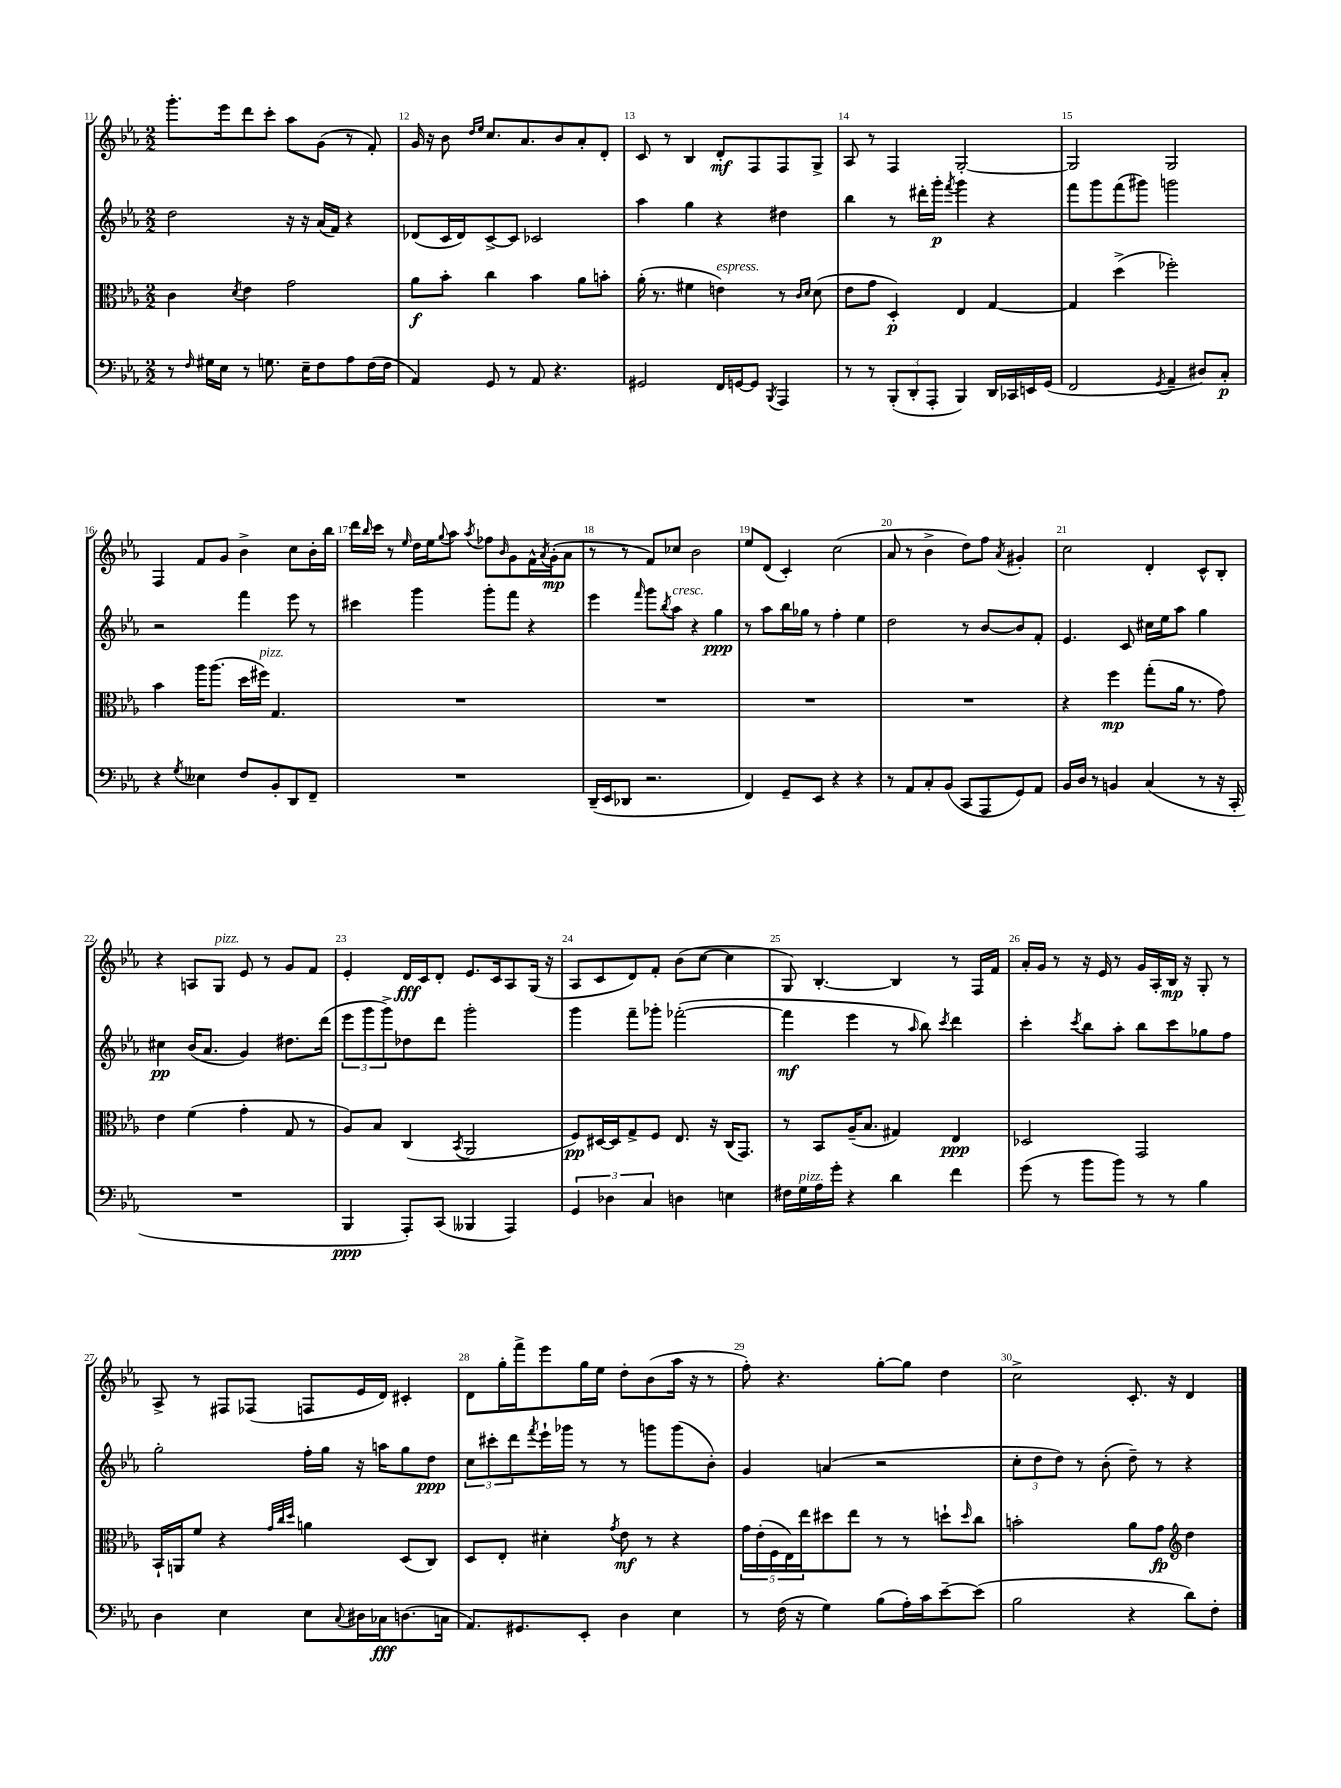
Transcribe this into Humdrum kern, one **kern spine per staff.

**kern	**dynam	**kern	**dynam	**kern	**dynam	**kern	**dynam
*part4	*part4	*part3	*part3	*part2	*part2	*part1	*part1
*staff4	*staff4	*staff3	*staff3	*staff2	*staff2	*staff1	*staff1
*clefF4	*	*clefC3	*	*clefG2	*	*clefG2	*
*k[b-e-a-]	*	*k[b-e-a-]	*	*k[b-e-a-]	*	*k[b-e-a-]	*
*M2/2	*	*M2/2	*	*M2/2	*	*M2/2	*
=11	=11	=11	=11	=11	=11	=11	=11
8r	.	4c\	.	2dd\	.	8.ggg'\L	.
16qqF/	.	.	.	.	.	.	.
16G#X\LL	.	.	.	.	.	.	.
16E-\JJ	.	.	.	.	.	16eee-\k	.
.	.	8qd/	.	.	.	.	.
8r	.	4e-\	.	.	.	8ddd\	.
8.Gn\	.	.	.	.	.	8ccc'\J	.
.	.	2g\	.	16r	.	8aa-\L	.
16E-~\KL	.	.	.	16r	.	.	.
8F\	.	.	.	(16a-/LL	.	(8g\J	.
.	.	.	.	16f/JJ)	.	.	.
8A-\	.	.	.	4r	.	8r	.
(16F\L	.	.	.	.	.	8f'/)	.
16F\JJ	.	.	.	.	.	.	.
=12	=12	=12	=12	=12	=12	=12	=12
4AA-/)	.	8a-\L	f	(8d-X/L	.	16g/	.
.	.	.	.	.	.	16r	.
.	.	8b-'\J	.	16c/L	.	8b-\	.
.	.	.	.	16d-/J)	.	.	.
.	.	.	.	.	.	16qqdd/LL	.
.	.	.	.	.	.	16qqee-/JJ	.
8GG/	.	4cc\	.	[8c^/	.	8.cc/L	.
8r	.	.	.	8c/J]	.	.	.
.	.	.	.	.	.	8.a-/	.
8AA-/	.	4b-\	.	2c-X/	.	.	.
4.r	.	.	.	.	.	8b-/	.
.	.	8a-\L	.	.	.	8a-'/	.
.	.	8bn'\J	.	.	.	8d'/J	.
=13	=13	=13	=13	=13	=13	=13	=13
2GG#X/	.	(16a-'\	.	4aa-\	.	8c/	.
.	.	8.r	.	.	.	.	.
.	.	.	.	.	.	8r	.
.	.	4f#X\	.	4gg\	.	4B-/	.
!	!	!LO:TX:a:i:t=espress.	!	!	!	!	!
16FF/LL	.	4en\)	.	4r	.	8d'/L	mf
[16GGn/J	.	.	.	.	.	.	.
8GG/J]	.	.	.	.	.	8F/	.
8qBBB-/	.	.	.	.	.	.	.
4AAA-/	.	8r	.	4dd#X\	.	8F/	.
.	.	16qqc/LL	.	.	.	.	.
.	.	16qqd/JJ	.	.	.	.	.
.	.	(8d\	.	.	.	8G^/J	.
=14	=14	=14	=14	=14	=14	=14	=14
8r	.	8e-\L	.	4bb-\	.	8A-/	.
8r	.	8g\J	.	.	.	8r	.
(12BBB-'/L	.	4D'/)	p	8r	.	4F/	.
12DD'/	.	.	.	.	.	.	.
.	.	.	.	16ddd#X'\LL	.	.	.
12AAA-'/J	.	.	.	.	.	.	.
.	.	.	.	16ggg'\JJ	p	.	.
.	.	.	.	8qfff/	.	.	.
4BBB-/)	.	4E-/	.	4ggg\	.	[2G'/	.
16DD/LL	.	[4G/	.	4r	.	.	.
16CC-X/	.	.	.	.	.	.	.
16EEn/	.	.	.	.	.	.	.
(16GG/JJ	.	.	.	.	.	.	.
=15	=15	=15	=15	=15	=15	=15	=15
2FF/	.	4G/]	.	8fff\L	.	2G/]	.
.	.	.	.	8ggg\	.	.	.
.	.	(4dd^\	.	(8fff\	.	.	.
.	.	.	.	8ggg#X\J)	.	.	.
8qGG/	.	.	.	.	.	.	.
4AA-~/	.	2ff-X'\)	.	2gggn\	.	2G/	.
8D#X/L)	.	.	.	.	.	.	.
8C'/J	p	.	.	.	.	.	.
!!LO:LB:g=z
=16	=16	=16	=16	=16	=16	=16	=16
4r	.	4b-\	.	2r	.	4F/	.
8qG/	.	.	.	.	.	.	.
4E--X\	.	16aa-\KL	.	.	.	8f/L	.
.	.	(8.aa-\J	.	.	.	.	.
.	.	.	.	.	.	8g/J	.
8F/L	.	16dd\LL	.	4fff\	.	4b-^\	.
!	!	!LO:TX:a:i:t=pizz.	!	!	!	!	!
.	.	16ff#X\JJ)	.	.	.	.	.
8BB-'/	.	4.G/	.	.	.	.	.
8DD/	.	.	.	8eee-\	.	8cc\L	.
8FF~/J	.	.	.	8r	.	16b-'\L	.
.	.	.	.	.	.	16bb-\JJ	.
=17	=17	=17	=17	=17	=17	=17	=17
1r	.	1r	.	4ccc#X\	.	16ddd\LL	.
.	.	.	.	.	.	16qqbb-/	.
.	.	.	.	.	.	16ccc\JJ	.
.	.	.	.	.	.	8r	.
.	.	.	.	.	.	16qqee-/	.
.	.	.	.	4ggg\	.	16dd\LL	.
.	.	.	.	.	.	16ee-\J	.
.	.	.	.	.	.	8qqgg/	.
.	.	.	.	.	.	8aa-\J	.
.	.	.	.	.	.	8qaa-/	.
.	.	.	.	8ggg'\L	.	8ff-X\L	.
.	.	.	.	.	.	16qqb-/	.
.	.	.	.	8fff\J	.	8g\	.
.	.	.	.	4r	.	16f^^\L	.
.	.	.	.	.	.	8qa-/	.
.	.	.	.	.	.	(16g'\J	mp
.	.	.	.	.	.	8a-\J	.
=18	=18	=18	=18	=18	=18	=18	=18
(16DD~/LL	.	1r	.	4eee-\	.	8r	.
16EE-/J	.	.	.	.	.	.	.
8DD-X/J	.	.	.	.	.	8r	.
.	.	.	.	16qqfff/	.	.	.
2.r	.	.	.	8ggg\L	.	8f/L)	.
.	.	.	.	8qbb-/	.	.	.
!	!	!	!	!LO:TX:a:i:t=cresc.	!	!	!
.	.	.	.	8aa-\J	.	8cc-X/J	.
.	.	.	.	4r	.	2b-\	.
.	.	.	.	4gg\	ppp	.	.
=19	=19	=19	=19	=19	=19	=19	=19
4FF/)	.	1r	.	8r	.	8ee-/L	.
.	.	.	.	8aa-\L	.	(8d/J	.
8GG~/L	.	.	.	16bb-\L	.	4c'/)	.
.	.	.	.	16gg-X\JJ	.	.	.
8EE-/J	.	.	.	8r	.	.	.
4r	.	.	.	4ff'\	.	(2cc\	.
4r	.	.	.	4ee-\	.	.	.
=20	=20	=20	=20	=20	=20	=20	=20
8r	.	1r	.	2dd\	.	8a-/	.
8AA-/L	.	.	.	.	.	8r	.
8C'/	.	.	.	.	.	4b-^\	.
(8BB-/J	.	.	.	.	.	.	.
8CC/L	.	.	.	8r	.	8dd\L)	.
8AAA-/	.	.	.	[8b-/L	.	8ff\J	.
.	.	.	.	.	.	8qa-/	.
8GG/)	.	.	.	8b-/]	.	4g#X'/	.
8AA-/J	.	.	.	8f'/J	.	.	.
=21	=21	=21	=21	=21	=21	=21	=21
16BB-/LL	.	4r	.	4.e-/	.	2cc\	.
16D/JJ	.	.	.	.	.	.	.
8r	.	.	.	.	.	.	.
4BBn/	.	4ff\	mp	.	.	.	.
.	.	.	.	8c/	.	.	.
(4C/	.	(8gg'\L	.	16cc#X\LL	.	4d'/	.
.	.	.	.	16ee-\J	.	.	.
.	.	16a-\Jk	.	8aa-\J	.	.	.
.	.	8.r	.	.	.	.	.
8r	.	.	.	4gg\	.	8c^^/L	.
16r	.	8g\)	.	.	.	8B-'/J	.
16CC'/	.	.	.	.	.	.	.
!!LO:LB:g=z
=22	=22	=22	=22	=22	=22	=22	=22
1r	.	4e-\	.	4cc#X\	pp	4r	.
.	.	(4f\	.	(16b-/KL	.	8An/L	.
.	.	.	.	8.a-/J	.	.	.
!	!	!	!	!	!	!LO:TX:a:i:t=pizz.	!
.	.	.	.	.	.	8G/J	.
.	.	4g'\	.	4g/)	.	8e-/	.
.	.	.	.	.	.	8r	.
.	.	8G/	.	8.dd#X\L	.	8g/L	.
.	.	8r	.	.	.	8f/J	.
.	.	.	.	(16ddd\Jk	.	.	.
=23	=23	=23	=23	=23	=23	=23	=23
4BBB-/	ppp	8A-/L)	.	12eee-\L	.	4e-'/	.
.	.	.	.	12ggg\	.	.	.
.	.	8B-/J	.	.	.	.	.
.	.	.	.	12ggg^\)	.	.	.
8AAA-'/L)	.	(4C/	.	8dd-X\	.	16d/LL	fff
.	.	.	.	.	.	16c/J	.
(8CC/J	.	.	.	8ddd\J	.	8d'/J	.
.	.	8qBB-/	.	.	.	.	.
4BBB--X/	.	2AA-/	.	2ggg'\	.	8.e-/L	.
.	.	.	.	.	.	16c/k	.
4AAA-/)	.	.	.	.	.	8A-/	.
.	.	.	.	.	.	(16G/Jk	.
.	.	.	.	.	.	16r	.
=24	=24	=24	=24	=24	=24	=24	=24
6GG/	.	8F/L)	pp	4ggg\	.	8A-/L	.
.	.	[16D#X/L	.	.	.	8c/	.
6D-X\	.	.	.	.	.	.	.
.	.	16D#/J]	.	.	.	.	.
.	.	8G^/	.	8fff~\L	.	8d/)	.
6C/	.	.	.	.	.	.	.
.	.	8F/J	.	8ggg-X'\J	.	8f'/J	.
4Dn\	.	8.E-/	.	([2fff-X'\	.	(8b-\L	.
.	.	.	.	.	.	[8cc\J	.
.	.	16r	.	.	.	.	.
4En\	.	(16C/KL	.	.	.	4cc\]	.
.	.	8.GG/J)	.	.	.	.	.
=25	=25	=25	=25	=25	=25	=25	=25
16F#X\LL	.	8r	.	4fff-\]	mf	8G/)	.
!LO:TX:a:i:t=pizz.	!	!	!	!	!	!	!
16G\	.	.	.	.	.	.	.
16A-\	.	8BB-/L	.	.	.	[4.B-'/	.
16g'\JJ	.	.	.	.	.	.	.
4r	.	(16A-~/K	.	4eee-\	.	.	.
.	.	8.B-/J	.	.	.	.	.
4d\	.	4G#X/)	.	8r	.	4B-/]	.
.	.	.	.	16qqaa-/	.	.	.
.	.	.	.	8bb-\)	.	.	.
.	.	.	.	8qccc/	.	.	.
4f\	.	4E-/	ppp	4ddd\	.	8r	.
.	.	.	.	.	.	16F/LL	.
.	.	.	.	.	.	16f/JJ	.
=26	=26	=26	=26	=26	=26	=26	=26
(8g\	.	2D-X/	.	4ccc'\	.	16a-'/LL	.
.	.	.	.	.	.	16g/JJ	.
8r	.	.	.	.	.	8r	.
.	.	.	.	8qccc/	.	.	.
8b-\L	.	.	.	8bb-\L	.	16r	.
.	.	.	.	.	.	16e-/	.
8b-\J)	.	.	.	8aa-'\J	.	8r	.
8r	.	2GG/	.	8bb-\L	.	16g/LL	.
.	.	.	.	.	.	16A-'/	.
8r	.	.	.	8ccc\	.	16B-/JJ	mp
.	.	.	.	.	.	16r	.
4B-\	.	.	.	8gg-X\	.	8G'/	.
.	.	.	.	8ff\J	.	8r	.
!!LO:LB:g=z
=27	=27	=27	=27	=27	=27	=27	=27
4D\	.	16BB-`/LL	.	2gg'\	.	8A-^/	.
.	.	16AAn/J	.	.	.	.	.
.	.	8f/J	.	.	.	8r	.
4E-\	.	4r	.	.	.	8F#X/L	.
.	.	.	.	.	.	(8F-X/J	.
.	.	32qqg/LLL	.	.	.	.	.
.	.	32qqcc/	.	.	.	.	.
.	.	32qqdd/JJJ	.	.	.	.	.
8E-\L	.	4an\	.	16ff'\LL	.	8Fn/L	.
.	.	.	.	16gg\JJ	.	.	.
8qqC/	.	.	.	.	.	.	.
16D#X\L	.	.	.	16r	.	16e-/L	.
16C-X\J	fff	.	.	16aan\KL	.	16d/JJ)	.
(8.Dn\	.	(8D/L	.	8gg\	.	4c#X'/	.
.	.	8C/J)	.	8dd\J	ppp	.	.
16Cn\Jk	.	.	.	.	.	.	.
=28	=28	=28	=28	=28	=28	=28	=28
8.AA-/L)	.	8D/L	.	12cc\L	.	8d\L	.
.	.	.	.	12ccc#X'\	.	.	.
.	.	8E-'/J	.	.	.	16gg'\L	.
.	.	.	.	12ddd\	.	.	.
8.GG#X/	.	.	.	.	.	16fff^\J	.
.	.	.	.	8qfff/	.	.	.
.	.	4d#X'\	.	16eee-`\L	.	8eee-\	.
.	.	.	.	16ggg-X\JJ	.	.	.
8EE-'/J	.	.	.	8r	.	16gg\L	.
.	.	.	.	.	.	16ee-\JJ	.
.	.	8qg/	.	.	.	.	.
4D\	.	8e-\	mf	8r	.	8dd'\L	.
.	.	8r	.	8gggn\L	.	(8b-\	.
4E-\	.	4r	.	(8ggg\	.	16aa-\Jk	.
.	.	.	.	.	.	16r	.
.	.	.	.	8b-'\J)	.	8r	.
=29	=29	=29	=29	=29	=29	=29	=29
8r	.	20g\LL	.	4g/	.	8ff'\)	.
.	.	(20e-'\	.	.	.	.	.
.	.	20F\	.	.	.	.	.
(16F\	.	.	.	.	.	4.r	.
.	.	20E-\)	.	.	.	.	.
16r	.	.	.	.	.	.	.
.	.	20ee-\J	.	.	.	.	.
4G\)	.	8dd#X\	.	(4an/	.	.	.
.	.	8ee-\J	.	.	.	.	.
(8B-\L	.	8r	.	2r	.	[8gg'\L	.
16A-'\L)	.	8r	.	.	.	8gg\J]	.
16c\J	.	.	.	.	.	.	.
[8e-~\	.	8ddn`\L	.	.	.	4dd\	.
.	.	16qqdd/	.	.	.	.	.
(8e-\J]	.	8cc\J	.	.	.	.	.
=30	=30	=30	=30	=30	=30	=30	=30
2B-\	.	2bn'\	.	12cc'\L	.	2cc^\	.
.	.	.	.	12dd\	.	.	.
.	.	.	.	12dd\J)	.	.	.
.	.	.	.	8r	.	.	.
.	.	.	.	(8b-'\	.	.	.
4r	.	8a-\L	.	8dd~\)	.	8.c'/	.
.	.	8g\J	fp	8r	.	.	.
.	.	.	.	.	.	16r	.
*	*	*clefG2	*	*	*	*	*
8d\L)	.	4dd\	.	4r	.	4d/	.
8F'\J	.	.	.	.	.	.	.
==	==	==	==	==	==	==	==
*-	*-	*-	*-	*-	*-	*-	*-
